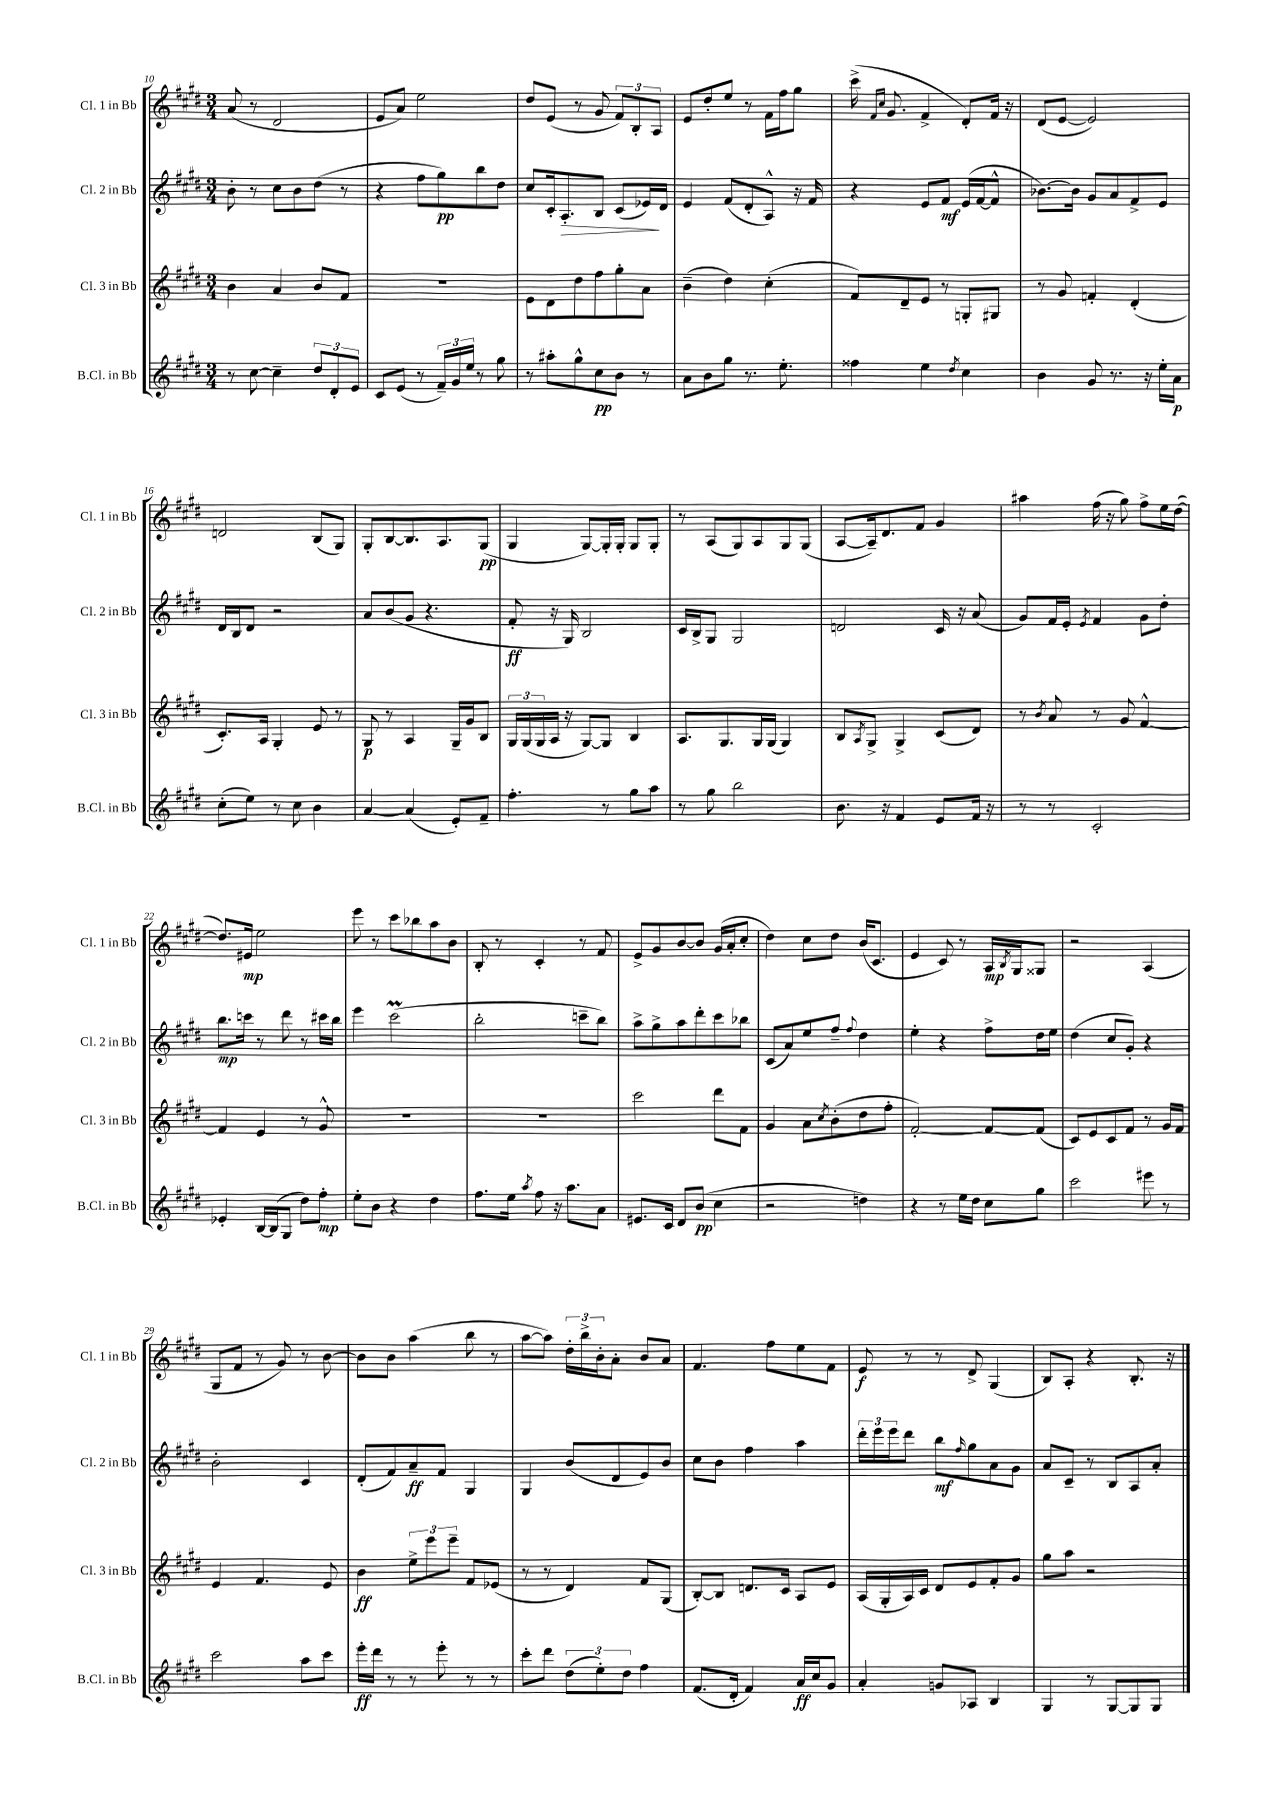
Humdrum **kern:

**kern	**kern	**kern	**kern
*staff4	*staff3	*staff2	*staff1
*clefG2	*clefG2	*clefG2	*clefG2
*k[f#c#g#d#]	*k[f#c#g#d#]	*k[f#c#g#d#]	*k[f#c#g#d#]
*M3/4	*M3/4	*M3/4	*M3/4
8r	4b	8b'	(8a
[8cc#	.	8r	8r
4cc#~]	4a	8cc#	2d#
.	.	8b	.
12dd#	8b	(8dd#	.
12d#'	.	.	.
.	8f#	8r	.
12e	.	.	.
=	=	=	=
8c#	2.r	4r	8e
(8e	.	.	8a)
8r	.	8ff#	2ee
24f#~)	.	8gg#)	.
24g#	.	.	.
24ee	.	.	.
8r	.	8bb	.
8gg#	.	8dd#	.
=	=	=	=
8r	8e	8cc#	8dd#
8aa#'	8d#	16c#'	(8e
.	.	8.A'	.
8gg#^^	8dd#	.	8r
8cc#	8ff#	8B	8g#
8b	8gg#'	(8c#	12f#)
.	.	.	12B'
8r	8a	16e-)	.
.	.	.	12A
.	.	16d#	.
=	=	=	=
8a	(4b~	4e	8e
8b	.	.	8dd#'
8gg#	4dd#)	(8f#	8ee
8.r	.	8d#'	8r
.	(4cc#'	8A^^)	16f#
8.ee'	.	.	16ff#
.	.	16r	8gg#
.	.	16f#	.
=	=	=	=
4ff##	8f#)	4r	(16ccc#^
.	.	.	16qqf#
.	.	.	16qqcc#
.	.	.	8.g#
.	8d#~	.	.
4ee	8e	8e	4f#^
.	8r	8f#	.
8qdd#	.	.	.
4cc#	8G'	(16e	8d#')
.	.	[16f#	.
.	8G#	8f#^^]	16f#
.	.	.	16r
=	=	=	=
4b	8r	[8.b-)	(8d#
.	8g#	.	[8e
.	.	16b-]	.
8g#	4f'	8g#	2e])
8.r	.	8a	.
.	(4d#'	8f#^	.
16r	.	.	.
16ee'	.	8e	.
16a	.	.	.
=	=	=	=
(8cc#'	8.c#')	16d#	2d
.	.	16B	.
8ee)	.	8d#	.
.	16A	.	.
8r	4G#'	2r	.
8cc#	.	.	.
4b	8e	.	(8B
.	8r	.	8G#)
=	=	=	=
[4a	8G#	8a	8G#'
.	8r	(8b	[8B
(4a]	4A	8g#	8.B]
.	.	4.r	.
.	.	.	8.A
8e')	16G#~	.	.
.	16g#	.	.
8f#~	8B	.	(8G#
=	=	=	=
4.ff#'	24G#	8f#'	4G#
.	(24G#	.	.
.	24G#	.	.
.	16A	16r	.
.	16r	16G#)	.
.	[8G#)	2B	[8G#)
8r	8G#]	.	16G#']
.	.	.	16G#'
8gg#	4B	.	8G#
8aa	.	.	8G#'
=	=	=	=
8r	8.A	16c#	8r
.	.	16B^	.
8gg#	.	8G#	(8A
.	8.G#	.	.
2bb	.	2G#	8G#)
.	16G#	.	8A
.	(16G#	.	.
.	4G#)	.	8G#
.	.	.	(8G#
=	=	=	=
8.b	8B	2d	[8A
.	8qA	.	.
.	8G#^	.	16A~])
16r	.	.	8.d#
4f#	4G#^	.	.
.	.	.	8f#
8e	(8c#	16c#	4g#
.	.	16r	.
16f#	8d#)	(8a	.
16r	.	.	.
=	=	=	=
8r	8r	8g#)	4aa#
.	8qb	.	.
8r	8a	16f#	.
.	.	16e'	.
.	.	8qe	.
2c#'	8r	4f#	(16ff#
.	.	.	16r
.	8g#	.	8gg#)
.	[4f#^^	8g#	8ff#^
.	.	8dd#'	16ee
.	.	.	([16dd#
=	=	=	=
4e-'	4f#]	8.bb	8.dd#])
.	.	16ccc	16e#
[16B	4e	8r	2ee
(16B]	.	.	.
8G#	.	8ddd#	.
8dd#)	8r	8r	.
8ff#'	8g#^^	16ccc#	.
.	.	16bb	.
=	=	=	=
8ee'	2.r	4eee	8eee
8b	.	.	8r
4r	.	(2ccc#	8ccc#
.	.	.	8bb-
4dd#	.	.	8aa
.	.	.	8b
=	=	=	=
8.ff#	2.r	2bb'	8B'
.	.	.	8r
16ee	.	.	.
8qaa	.	.	.
8ff#	.	.	4c#'
16r	.	.	.
8.aa	.	.	.
.	.	8ccc~	8r
8a	.	8bb)	8f#
=	=	=	=
8.e#	2ccc#	8aa^	8e^
.	.	8gg#^	8g#
16c#	.	.	.
8d#	.	8aa	[8b
(8b	.	8ddd#'	8b]
4cc#	8ddd#	8ccc#	(16g#
.	.	.	16a'
.	8f#	8bb-	8cc#'
=	=	=	=
2r	4g#	(8c#	4dd#)
.	.	8a)	.
.	8a	8ee	8cc#
.	8qcc#	.	.
.	(8b'	8ff#~	8dd#
.	.	8qqff#	.
4dd)	8dd#	4dd#	(16b
.	.	.	8.c#
.	8ff#'	.	.
=	=	=	=
4r	[2f#')	4ee'	4e
8r	.	4r	8c#)
16ee	.	.	8r
16dd#	.	.	.
8cc#	8f#_	8ff#^	16A
.	.	.	8qB
.	.	.	16G#
8gg#	(8f#]	16dd#	8G##
.	.	16ee	.
=	=	=	=
2ccc#	8c#)	(4dd#	2r
.	8e	.	.
.	8c#	8cc#	.
.	8f#	8g#')	.
8eee#	8r	4r	(4A
8r	16g#	.	.
.	16f#	.	.
=	=	=	=
2ccc#	4e	2b'	8G#
.	.	.	8f#
.	4.f#	.	8r
.	.	.	8g#)
8aa	.	4c#	8r
8ccc#	8e	.	[8b
=	=	=	=
16eee'	4b	(8d#'	8b]
16ddd#	.	.	.
8r	.	8f#)	8b
8r	12ee^	8a~	(4aa
.	12eee	.	.
8eee'	.	8f#	.
.	12eee~	.	.
8r	8f#	4G#	8bb
8r	(8e-	.	8r
=	=	=	=
8ccc#'	8r	4G#	[8aa
8ddd#	8r	.	8aa])
(12dd#	4d#)	(8b	24dd#'
.	.	.	24bb^
12ee')	.	.	24b'
.	.	8d#	8a'
12dd#	.	.	.
4ff#	8f#	8e)	8b
.	(8G#	8b	8a
=	=	=	=
(8.f#	[8B')	8cc#	4.f#
.	8B]	8b	.
16d#'	.	.	.
4f#)	8.d	4ff#	.
.	.	.	8ff#
.	16c#	.	.
16a	8A	4aa	8ee
16cc#	.	.	.
8g#	8e	.	8f#
=	=	=	=
4a'	(16A	24ddd#'	8e
.	.	24eee	.
.	16G#'	.	.
.	.	24eee	.
.	16A)	8ddd#	8r
.	16c#	.	.
8g	8d#	8bb	8r
.	.	16qqff#	.
8A-	8e	8gg#	8d#^
4B	8f#'	8a	(4G#
.	8g#	8g#	.
=	=	=	=
4G#	8gg#	8a	8B)
.	8aa	8c#~	8A'
8r	2r	8r	4r
[8G#	.	8B	.
8G#]	.	8A	8.B'
8G#	.	8a'	.
.	.	.	16r
==	==	==	==
*-	*-	*-	*-
